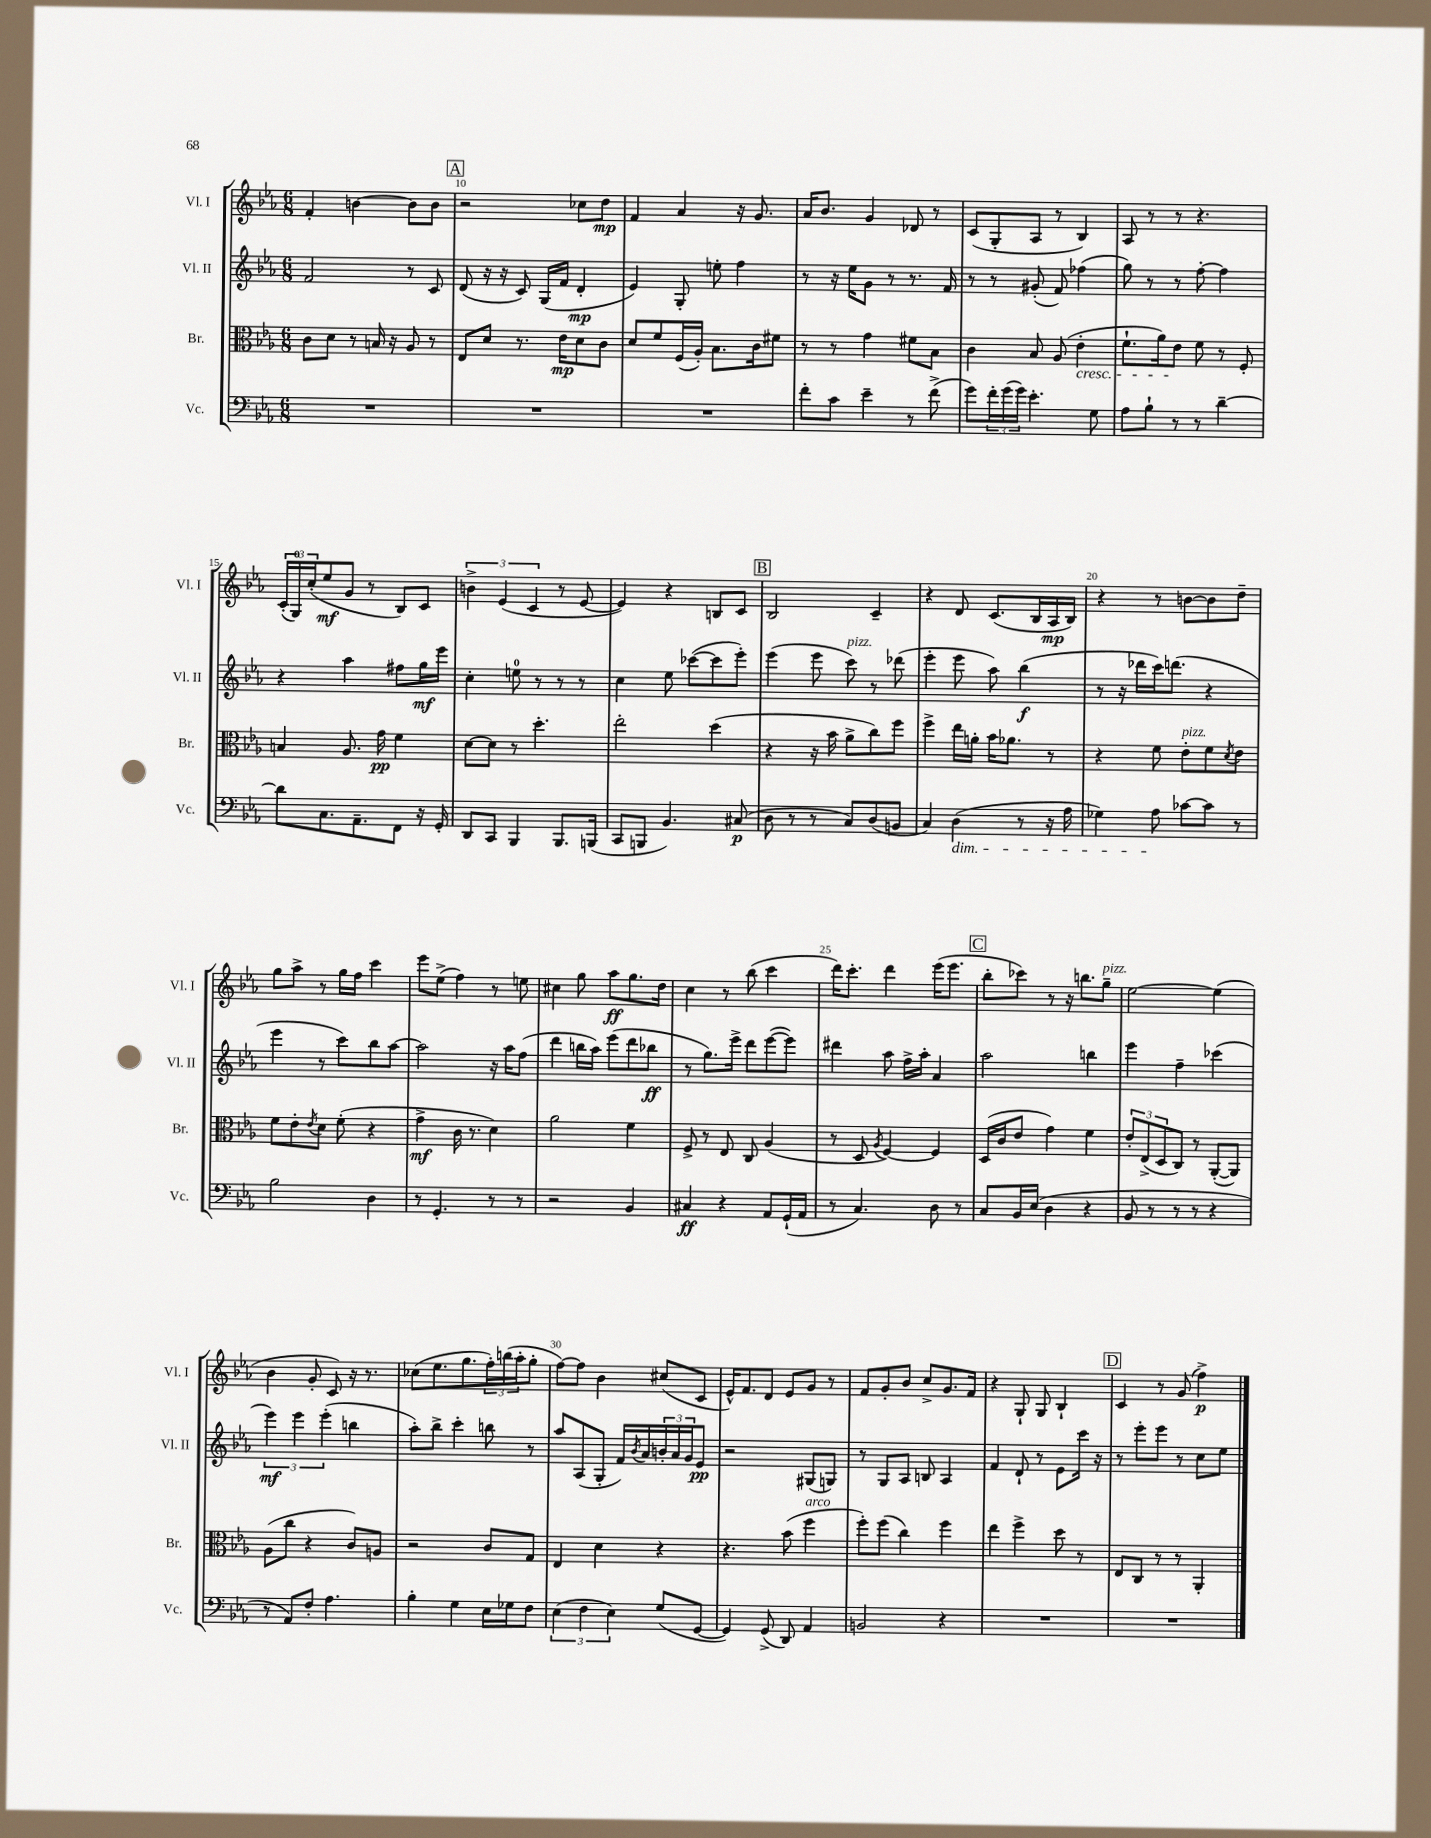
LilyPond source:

<<
\new StaffGroup <<
\new Staff = "s0" \with { instrumentName = "Vl. I" shortInstrumentName = "Vl. I" } {
    \clef treble \key ees \major \numericTimeSignature \time 6/8
    f'4-. b'4~ b'8 b'8 |
    \mark \markup { \box "A" } r2 ces''8 d''8\mp |
    f'4 aes'4 r16 g'8. |
    aes'16 bes'8. g'4 des'8 r8 |
    c'8( g8-. aes8 r8 bes4) |
    aes8 r8 r8 r4. |
    \tuplet 3/2 { c'16-.( g16-0) c''16-.( } ees''8\mf g'8 r8 bes8) c'8 |
    \tuplet 3/2 { b'4-> ees'4( c'4 } r8 ees'8~ |
    ees'4) r4 b8 c'8 |
    \mark \markup { \box "B" } bes2 c'4-- |
    r4 d'8 c'8.( bes16 aes16\mp bes16) |
    r4 r8 b'8~ b'8 d''8-- |
    g''8 aes''8-> r8 g''16 f''16 c'''4 |
    ees'''8 ees''8->( f''4) r8 e''8 |
    cis''4 g''8 aes''8\ff g''8. d''16 |
    c''4 r8 bes''8( c'''4 |
    d'''16) c'''8.-. d'''4 ees'''16( ees'''8. |
    \mark \markup { \box "C" } bes''8-. ces'''8) r8 r16 b''8. g''8--^\markup { \italic "pizz." } |
    ees''2~ ees''4( |
    bes'4 g'8-. c'8) r16 r8. |
    ces''8( ees''8. g''8. \tuplet 3/2 { f''16-.) b''16( aes''16-. } g''8-. |
    f''8~) f''8 bes'4 cis''8( c'8 |
    ees'16-^) f'8. d'8 ees'8 g'8 r8 |
    f'8 g'8-. bes'8 c''8-> g'8. f'16 |
    r4 g8-! g8 bes4-! |
    \mark \markup { \box "D" } c'4 r8 g'8( f''4->\p) \bar "|." |
}
\new Staff = "s1" \with { instrumentName = "Vl. II" shortInstrumentName = "Vl. II" } {
    \clef treble \key ees \major \numericTimeSignature \time 6/8
    f'2 r8 c'8 |
    \mark \markup { \box "A" } d'8( r16 r16 c'8) g16( f'16 d'4-.\mp |
    ees'4) g8-. e''8-. f''4 |
    r8 r16 ees''16 g'8 r8 r8. f'16 |
    r8 r8 gis'8-.( f'8) fes''4( |
    g''8) r8 r8 f''8~-. f''4 |
    r4 aes''4 fis''8 g''16\mf ees'''16 |
    c''4-. e''8-0 r8 r8 r8 |
    c''4 ees''8 ces'''8~( ces'''8 ees'''8-.) |
    \mark \markup { \box "B" } ees'''4( ees'''8 c'''8^\markup { \italic "pizz." }) r8 des'''8( |
    ees'''4-. ees'''8 aes''8) bes''4\f( |
    r8 r16 des'''16 c'''16) d'''8.( r4 |
    ees'''4 r8 c'''8) bes''8 aes''8~ |
    aes''2 r16 aes''16 f''8( |
    d'''4 b''16 aes''16) ees'''8( d'''8 bes''8\ff |
    r8 g''8.) ees'''16-> d'''8 ees'''8~( ees'''8) |
    dis'''4 aes''8 f''16-> aes''16-. aes'4 |
    \mark \markup { \box "C" } aes''2 b''4 |
    ees'''4 f''4-- ces'''4( |
    \tuplet 3/2 { ees'''4\mf) ees'''4 ees'''4-.( } b''4 |
    aes''8-.) bes''8-> c'''4-. b''8 r8 |
    aes''8 aes8( g8-. f'16) \acciaccatura { bes'8 } aes'16 \tuplet 3/2 { b'16-. aes'16 g'16 } ees'8\pp |
    r2 gis8( g8) |
    r8 g8 aes8 b8 aes4 |
    f'4 d'8-! r8 ees'8 c'''16 r16 |
    \mark \markup { \box "D" } r8 ees'''8-. ees'''8 r8 c''8 ees''8 \bar "|." |
}
\new Staff = "s2" \with { instrumentName = "Br." shortInstrumentName = "Br." } {
    \clef alto \key ees \major \numericTimeSignature \time 6/8
    c'8 d'8 r8 b16 r16 aes8 r8 |
    \mark \markup { \box "A" } ees8 d'8 r8. ees'16\mp d'8 c'8 |
    d'8 f'8 f16( aes16-.) bes8. c'16 fis'8 |
    r8 r8 g'4 fis'8 bes8 |
    c'4 bes8 aes8( ees'4-.\cresc |
    f'8.-! aes'16) ees'8\! f'8 r8 f8-. |
    b4 aes8. g'16\pp f'4 |
    d'8~ d'8 r8 d''4.-. |
    ees''2-. d''4( |
    \mark \markup { \box "B" } r4 r16 bes'16 aes'8-> c''8) f''8 |
    f''4-> ees''16 a'16-. bes'16 aes'8. r8 |
    r4 f'8 ees'8-.^\markup { \italic "pizz." } f'8 \acciaccatura { d'8 } ees'8 |
    f'8 ees'8-. \acciaccatura { ees'8 } d'8 f'8-.( r4 |
    g'4->\mf c'16 r8. d'4) |
    aes'2 f'4 |
    f8-> r8 ees8 c8 aes4( |
    r8 d8 \acciaccatura { aes8 } f4~) f4 |
    \mark \markup { \box "C" } d16( c'16 ees'8 g'4) f'4 |
    \tuplet 3/2 { ees'8-. ees8->( d8 } c8) r8 aes,8~-.( aes,8) |
    aes8( c''8 r4 c'8) a8 |
    r2 c'8 g8 |
    ees4 d'4 r4 |
    r4. bes'8( f''4^\markup { \italic "arco" } |
    f''8-.) f''8( c''4) f''4 |
    ees''4 f''4-> d''8 r8 |
    \mark \markup { \box "D" } ees8 c8 r8 r8 aes,4-. \bar "|." |
}
\new Staff = "s3" \with { instrumentName = "Vc." shortInstrumentName = "Vc." } {
    \clef bass \key ees \major \numericTimeSignature \time 6/8
    R2. |
    \mark \markup { \box "A" } R2. |
    R2. |
    f'8-. c'8 ees'4-- r8 f'8->( |
    g'8) \tuplet 3/2 { f'16-. g'16( g'16) } ees'4.-. g8 |
    aes8 bes8-! r8 r8 d'4~-- |
    d'8 c8. aes,8.-- f,8 r16 g,16-. |
    d,8 c,8 bes,,4 bes,,8. b,,16( |
    c,8 b,,8 bes,4.) cis8\p( |
    \mark \markup { \box "B" } d8 r8 r8 c8) d8( b,8 |
    c4) d4\dim( r8 r16 aes16 |
    ges4) aes8\! ces'8~ ces'8 r8 |
    bes2 d4 |
    r8 g,4.-. r8 r8 |
    r2 bes,4 |
    cis4\ff r4 aes,8 g,16-!( aes,16 |
    r8 c4.) d8 r8 |
    \mark \markup { \box "C" } c8 bes,16 ees16( d4 r4 |
    bes,8 r8 r8 r8 r4 |
    r8 aes,8) f8-. aes4. |
    bes4-. g4 ees16 ges16 f8 |
    \tuplet 3/2 { ees4( f4 ees4) } g8( g,8~ |
    g,4) g,8->( d,8) aes,4 |
    b,2 r4 |
    R2. |
    \mark \markup { \box "D" } R2. \bar "|." |
}
>>
>>
\layout { \context { \Score currentBarNumber = #9 \override BarNumber.break-visibility = ##(#f #t #t) barNumberVisibility = #(every-nth-bar-number-visible 5) } }
